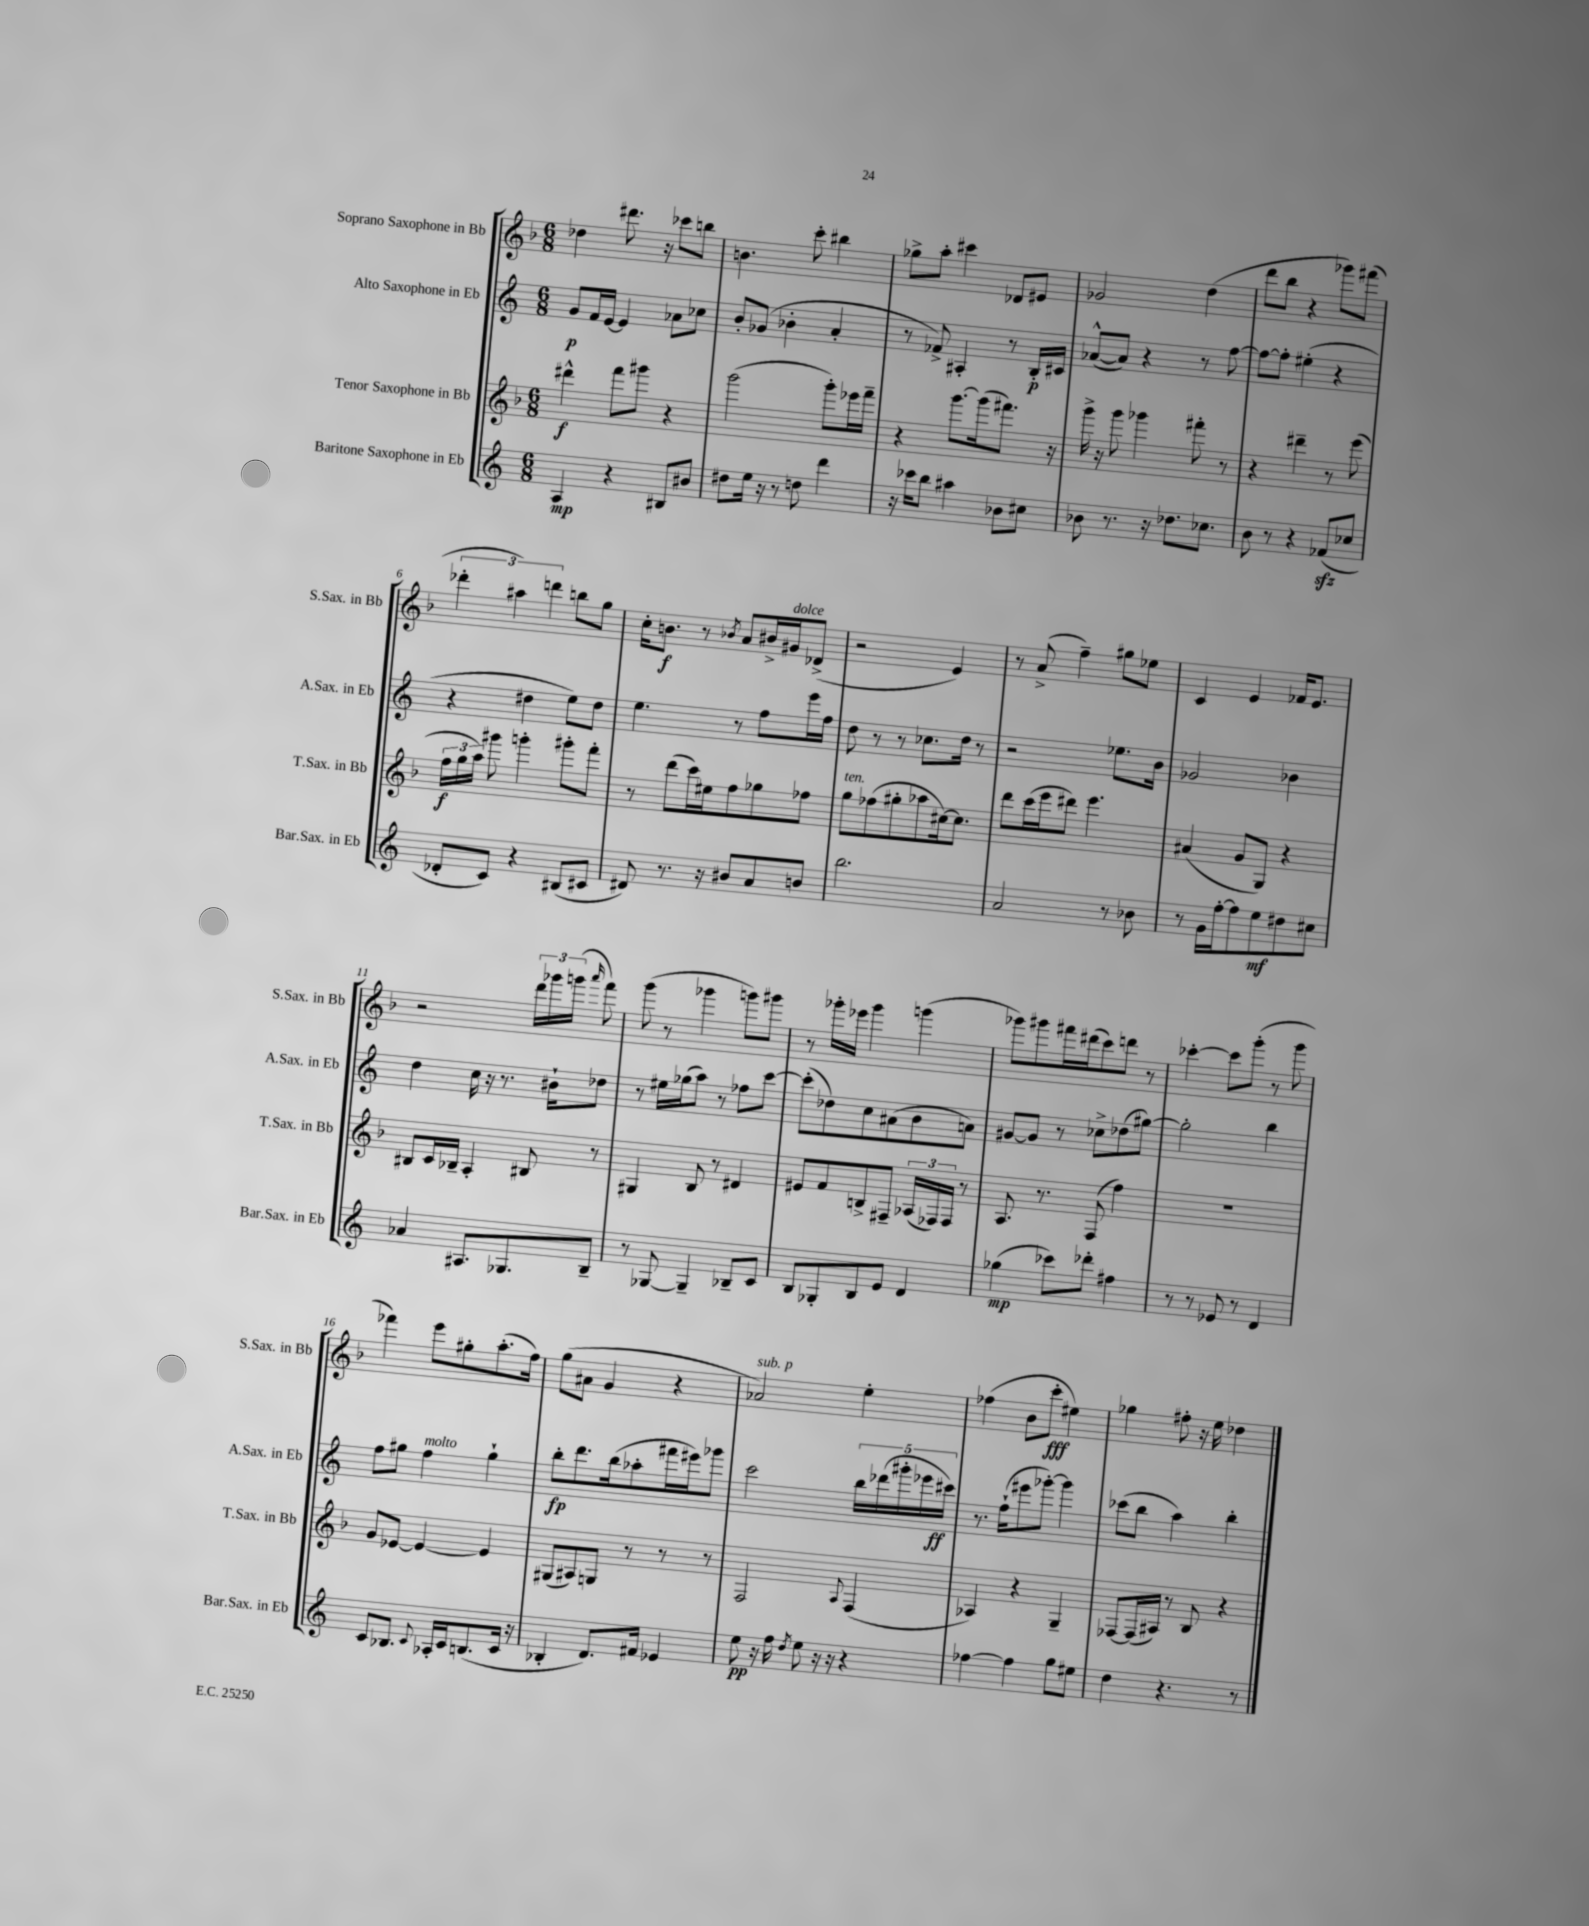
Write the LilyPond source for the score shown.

<<
\new StaffGroup <<
\new Staff = "s0" \with { instrumentName = "Soprano Saxophone in Bb" shortInstrumentName = "S.Sax. in Bb" } {
    \clef treble \key f \major \numericTimeSignature \time 6/8
    \autoBeamOff des''4 dis'''8. r16 ces'''8[ b''8] |
    b'4. c'''8-. bis''4 |
    ges''8[-> a''8]-. cis'''4 des'8[ eis'8] |
    ges'2 d''4( |
    d'''8[ bes''8] r4 ges'''8[) fis'''8]( |
    \tuplet 3/2 { des'''4-. ais''4) d'''4 } b''8[ g''8] |
    c''16[-. b'8.]\f r8 \acciaccatura { bes'8 } a'8[ bis'16-> gis'16^\markup { \italic "dolce" } des'8]->( |
    r2 e'4) |
    r8 a'8->( f''4--) gis''8[ ees''8] |
    c'4 e'4 fes'16[ e'8.] |
    r2 \tuplet 3/2 { d'''16[ ges'''16 g'''16]( } \grace { a'''16 } f'''8) |
    g'''8( r8 ges'''4 g'''8[) gis'''8] |
    r8 ges'''16[-. ees'''16] ges'''4 g'''4( |
    ges'''8[) gis'''8 fis'''16 dis'''16( c'''8) d'''8] r8 |
    ces'''4~-. ces'''8[ g'''8]-.( r8 g'''8 |
    fes'''4) e'''8[ gis''8-. a''8.-.( f''16]) |
    g''8[( ais'8] g'4 r4 |
    aes'2^\markup { \italic "sub. p" }) e''4-. |
    fes''4( bes'8[ c'''8]-.\fff eis''4) |
    ges''4 fis''8-. r16 e''16 des''4 \bar "|." |
}
\new Staff = "s1" \with { instrumentName = "Alto Saxophone in Eb" shortInstrumentName = "A.Sax. in Eb" } {
    \clef treble \key c \major \numericTimeSignature \time 6/8
    \autoBeamOff g'8[\p f'16 e'16]~ e'4 aes'8[ ces''8] |
    b'8[-. ges'8]( bes'4-. a'4-. |
    r8 fes'8->) ais4-. r8 b16[-.\p cis'16] |
    aes'8[~-^( aes'8]) r4 r8 f''8~ |
    f''8[~ f''8]-. eis''4-.( r4 |
    r4 dis''4 e''8[) dis''8] |
    e''4. r8 f''8[ e'''16 f''16] |
    d''8 r8 r8 ces''8.[ d''16] r8 |
    r2 ees''8.[ b'16] |
    ges'2 bes'4 |
    d''4 c''16 r16 r8. bis'16[-! des''8] |
    r8 eis''16[ ges''16( a''8]) r8 fes''8[ c'''8]~ |
    c'''8[-.( des''8) c''8 ais'8( b'8 a'8]) |
    gis'8[~ gis'8] r8 ces''8[-> des''8( gis''8]~) |
    gis''2-. b''4 |
    f''8[ gis''8] f''4^\markup { \italic "molto" } gis''4-! |
    b''8[-.\fp d'''8. b''16( aes''8-. fis'''16 eis'''16) ges'''8] |
    c'''2 \tuplet 5/4 { b''16[ des'''16( gis'''16-. ees'''16 cis'''16]\ff) } |
    r8. f''16[-!( eis'''8 ges'''8]~-.) ges'''4 |
    ces'''8[( b''8] a''4) b''4-. \bar "|." |
}
\new Staff = "s2" \with { instrumentName = "Tenor Saxophone in Bb" shortInstrumentName = "T.Sax. in Bb" } {
    \clef treble \key f \major \numericTimeSignature \time 6/8
    \autoBeamOff dis'''4-^\f f'''8[ gis'''8] r4 |
    g'''2( g'''8[-.) ees'''16 f'''16]-- |
    r4 g'''8.[~ g'''16( fis'''8.]) r16 |
    g'''16-> r16 g'''8 ges'''4 fis'''8-. r8 |
    r4 dis'''4-- r8 e'''8( |
    \tuplet 3/2 { f''16[\f g''16 a''16]) } gis'''8 g'''4-. gis'''8[-. f'''8]-. |
    r8 d'''8[( c'''16) eis''16 f''8 ges''8 fes''8] |
    g''8[^\markup { \italic "ten." } fes''8( gis''8-. aes''8 cis''16~) cis''8.] |
    d'''8[ c'''16( e'''16 dis'''8]) e'''4. |
    ais'4( g'8[ g8]) r4 |
    bis8[ c'16 bes16]-- a4-. bis8 r8 |
    gis4 bes8 r8 dis'4 |
    eis'8[ f'8 b8-> fis8]-- \tuplet 3/2 { aes16[( fes16) fes16] } r8 |
    a8. r8. f8( f''4) |
    R2. |
    g'8[ ees'8]~ ees'4~ ees'4 |
    gis8[( ais8) g8] r8 r8 r8 |
    f2 \appoggiatura { a8 } f4( |
    aes4) r4 g4-- |
    fes8[~ fes16( ais16]) r8 bes8 r4 \bar "|." |
}
\new Staff = "s3" \with { instrumentName = "Baritone Saxophone in Eb" shortInstrumentName = "Bar.Sax. in Eb" } {
    \clef treble \key c \major \numericTimeSignature \time 6/8
    \autoBeamOff a4\mp r4 bis8[ bis'8] |
    dis''8[ e''16] r16 r8 d''8 d'''4 |
    r16 ces'''16[ b''8] ais''4 bes'8[ cis''8] |
    bes'8 r8. r16 des''8.[ ces''8.] |
    b'8 r8 r4 fes'8[\sfz( ces''8] |
    des'8[-. c'8]) r4 bis8[( cis'8] |
    dis'8) r8. r16 bis'8[ a'8 b'8] |
    b''2. |
    a'2 r8 bes'8 |
    r8 g'16[ f''16~-. f''8 e''8\mf dis''8 cis''8] |
    aes'4 ais8.[ ges8. b8]-- |
    r8 ges8~ ges4-- bes8[-- c'8] |
    b8[ ges8-. b8 e'8] d'4 |
    ges''4\mp( ces'''8[) des'''8]-. fis''4 |
    r8 r8 ees'8 r8 d'4 |
    c'8[ bes8.] \appoggiatura { c'8 } aes16[-. c'16 b8.( c'16] r16 |
    bes4-. d'8.[) fis'16] ees'4 |
    e''8\pp r16 f''16 \acciaccatura { d''8 } e''8 r16 r16 r4 |
    fes''4~ fes''4 g''8[ eis''8] |
    d''4 r4. r8 \bar "|." |
}
>>
>>
